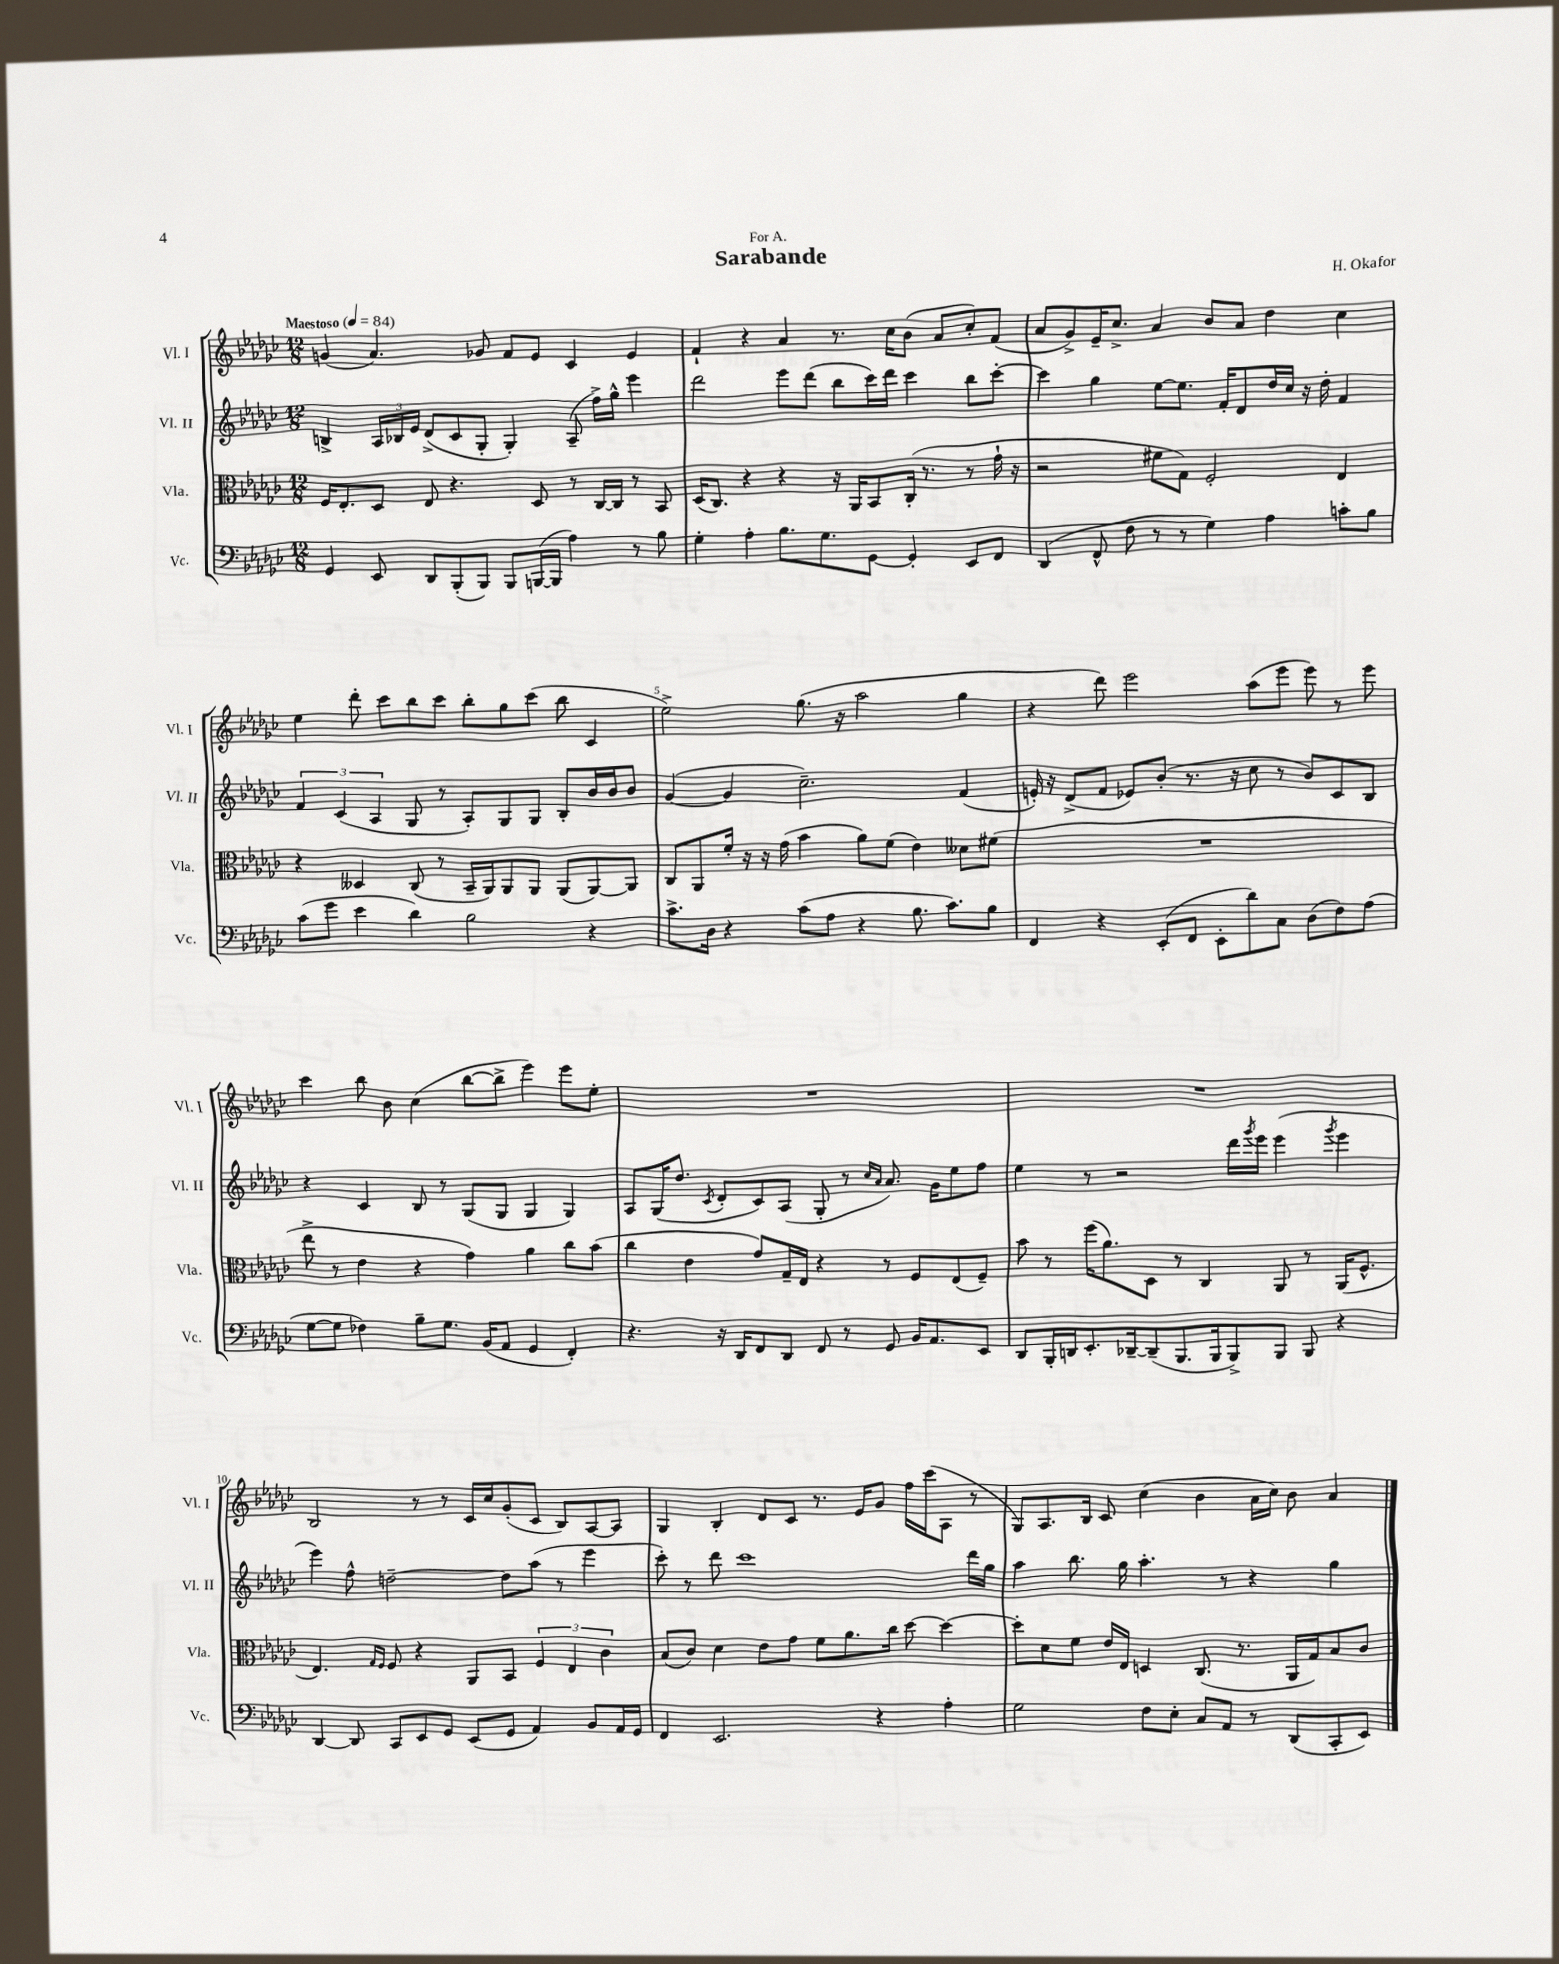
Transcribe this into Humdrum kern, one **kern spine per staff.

**kern	**kern	**kern	**kern
*staff4	*staff3	*staff2	*staff1
*clefF4	*clefC3	*clefG2	*clefG2
*k[b-e-a-d-g-c-]	*k[b-e-a-d-g-c-]	*k[b-e-a-d-g-c-]	*k[b-e-a-d-g-c-]
*M12/8	*M12/8	*M12/8	*M12/8
*MM84	*MM84	*MM84	*MM84
4GG-	16F	4B^	(4g
.	8.E-'	.	.
8EE-	8D-	24A-	4.a-)
.	.	24B-	.
.	.	24e-	.
8DD-	8E-	(8d-^	.
(8BBB-'	4.r	8c-	.
8BBB-)	.	8G-'	8g-
8BBB-	.	4G-')	8f
([16BBB	8D-	.	8e-
16BBB]	.	.	.
4A-)	8r	(8A-~	4c-
.	[16C-	16ff^)	.
.	16C-]	16gg-^^	.
8r	8r	4eee-	4e-
8B-	8BB-	.	.
=	=	=	=
4G-'	(16D-	2ddd-	4f`
.	8.C-)	.	.
4A-'	4r	.	4r
8.B-	4r	8eee-	4a-
.	.	(8ddd-	.
8.G-	.	.	.
.	16r	8bb-	8.r
.	16AA-	.	.
[8GG-	8BB-	16ccc-)	.
.	.	16ddd-	16cc-
4GG-']	(16C-'	4ccc-	(8b-
.	8.r	.	.
.	.	.	8a-
8EE-	8r	8bb-	8cc-')
8FF	16g-`	[8ccc-'	(8f
.	16r	.	.
=	=	=	=
(4DD-	2r	4ccc-]	8a-
.	.	.	8g-^)
8FF^^	.	4gg-	16e-~
.	.	.	8.cc-^
8F	.	.	.
8r	8f#	[8ee-	4a-
8r	8G-)	8.ee-]	.
4G-)	2F'	.	8b-
.	.	16f'	.
.	.	8d-	8a-
4A-	.	16dd-	4dd-
.	.	16cc-	.
.	.	16r	.
.	.	16dd-'	.
8c'	4E-	4f	4cc-
8B-	.	.	.
=	=	=	=
(8c-	4r	6f	4ee-
8g-	.	.	.
.	.	(6c-	.
4e-	4D--	.	8ddd-'
.	.	6A-	.
.	.	.	8ccc-
4d-)	(8C-	8G-	8bb-
.	8r	8r	8ccc-
2B-	16BB-~	8A-')	8bb-'
.	16AA-)	.	.
.	8AA-	8G-	8gg-
.	8AA-	8G-	(8ccc-
.	(8AA-	8B-'	8bb-
4r	[8AA-)	16b-	4c-
.	.	16b-	.
.	8AA-]	8b-	.
=	=	=	=
8.c-^	8C-	([4g-	2ee-^)
.	8AA-	.	.
16D-	.	.	.
4r	16f'	4g-]	.
.	16r	.	.
.	16r	.	.
.	(16g-	.	.
(8c-	4b-	2.cc-~)	(8.gg-
8A-	.	.	.
.	.	.	16r
4r	8a-)	.	2aa-
.	(8f	.	.
8.B-	4e-)	.	.
8.c-)	.	.	.
.	8d--	(4f	4gg-
8B-	(8f#	.	.
=	=	=	=
4FF	1.r	16e')	4r
.	.	16r	.
.	.	(8d-^	.
4r	.	8f	8ddd-)
.	.	8e-)	2eee-
(8EE-'	.	(8b-'	.
8FF	.	8.r	.
8EE-'	.	.	.
.	.	16r	.
8d-)	.	8cc-	(8aa-
8C-	.	8r	8eee-
(8D-	.	8b-)	8eee-)
8F)	.	8c-	8r
(8A-	.	8B-	8eee-
=	=	=	=
[8G-	8ee-^	4r	4ccc-
8G-]	8r	.	.
4F-)	4e-	4c-	8bb-
.	.	.	8b-
8B-~	4r	8B-	(4cc-
8.G-	.	8r	.
.	4g-)	(8G-	[8bb-
(16BB-	.	.	.
8AA-	.	8G-	8bb-^]
4GG-	4a-	4G-	4eee-)
4FF')	8cc-	4G-)	8eee-
.	(8b-	.	8ee-'
=	=	=	=
4.r	4cc-	8A-	1.r
.	.	(16G-	.
.	.	8.dd-	.
.	4e-	.	.
.	.	8qc-	.
16r	.	8d-'	.
16DD-	.	.	.
8FF	8g-)	8c-)	.
8DD-	16G-~	(8A-	.
.	16E-	.	.
8FF	4r	8G-'	.
8r	.	8r	.
.	.	16qqcc-	.
.	.	16qqa-	.
8GG-	8r	8.a-)	.
16BB-	8F	.	.
8.AA-	.	16g-	.
.	(8E-	8ee-	.
8EE-	8F~)	8ff	.
=	=	=	=
8DD-	8b-	4ee-	1.r
16BBB-'	8r	.	.
16DD	.	.	.
8.EE-'	(16ff	8r	.
.	8.a-)	.	.
.	.	2r	.
[16DD-~	.	.	.
(8DD-~]	8D-	.	.
8.BBB-	8r	.	.
.	4C-	.	.
16BBB-	.	.	.
8BBB-^)	.	16ddd-	.
.	.	8qggg-	.
.	.	16eee-	.
8BBB-	8AA-	(4eee-	.
8BBB-	8r	.	.
.	.	8qggg-	.
4r	(16AA-	4eee-	.
.	8.F^^	.	.
=	=	=	=
[4DD-	4.E-)	4eee-)	2B-
8DD-]	.	8ff^^	.
.	16qqG-	.	.
.	16qqF	.	.
8CC-	8F	[2dd~	.
8EE-	4r	.	8r
8GG-	.	.	8r
(8EE-	8AA-	.	16c-
.	.	.	16cc-
8GG-	8BB-	8dd]	(8g-'
4AA-)	6F	(8aa-	8c-
.	.	8r	8B-)
.	6E-	.	.
8BB-	.	4eee-	[8A-
.	6c-	.	.
16AA-	.	.	8A-]
16GG-	.	.	.
=	=	=	=
4FF	(8B-	8ccc-')	4G-
.	8c-)	8r	.
2.EE-	4d-	8ddd-	4B-'
.	.	1ccc-	.
.	8e-	.	8d-
.	8g-	.	8c-
.	8f	.	8.r
.	8.a-	.	.
.	.	.	16e-
4r	.	.	8g-
.	16cc-	.	.
.	[8dd-	.	16ff
.	.	.	(16ccc-
4A-'	4dd-_	.	8A-
.	.	16ddd-	8r
.	.	16gg-	.
=	=	=	=
2G-	8dd-']	4aa-	8G-)
.	8d-	.	8.A-
.	8f	8.bb-	.
.	.	.	16B-
.	16e-	.	8c-
.	16E-	16gg-	.
8F	4D	4.aa-'	(4cc-
8E-'	.	.	.
8C-	(8.C-	.	4b-
8AA-	.	8r	.
.	8.r	.	.
8r	.	4r	16a-
.	.	.	16cc-)
(8DD-	16AA-	.	8b-
.	16G-)	.	.
8CC-'	8B-	4gg-	4a-
8EE-)	8c-	.	.
==	==	==	==
*-	*-	*-	*-
